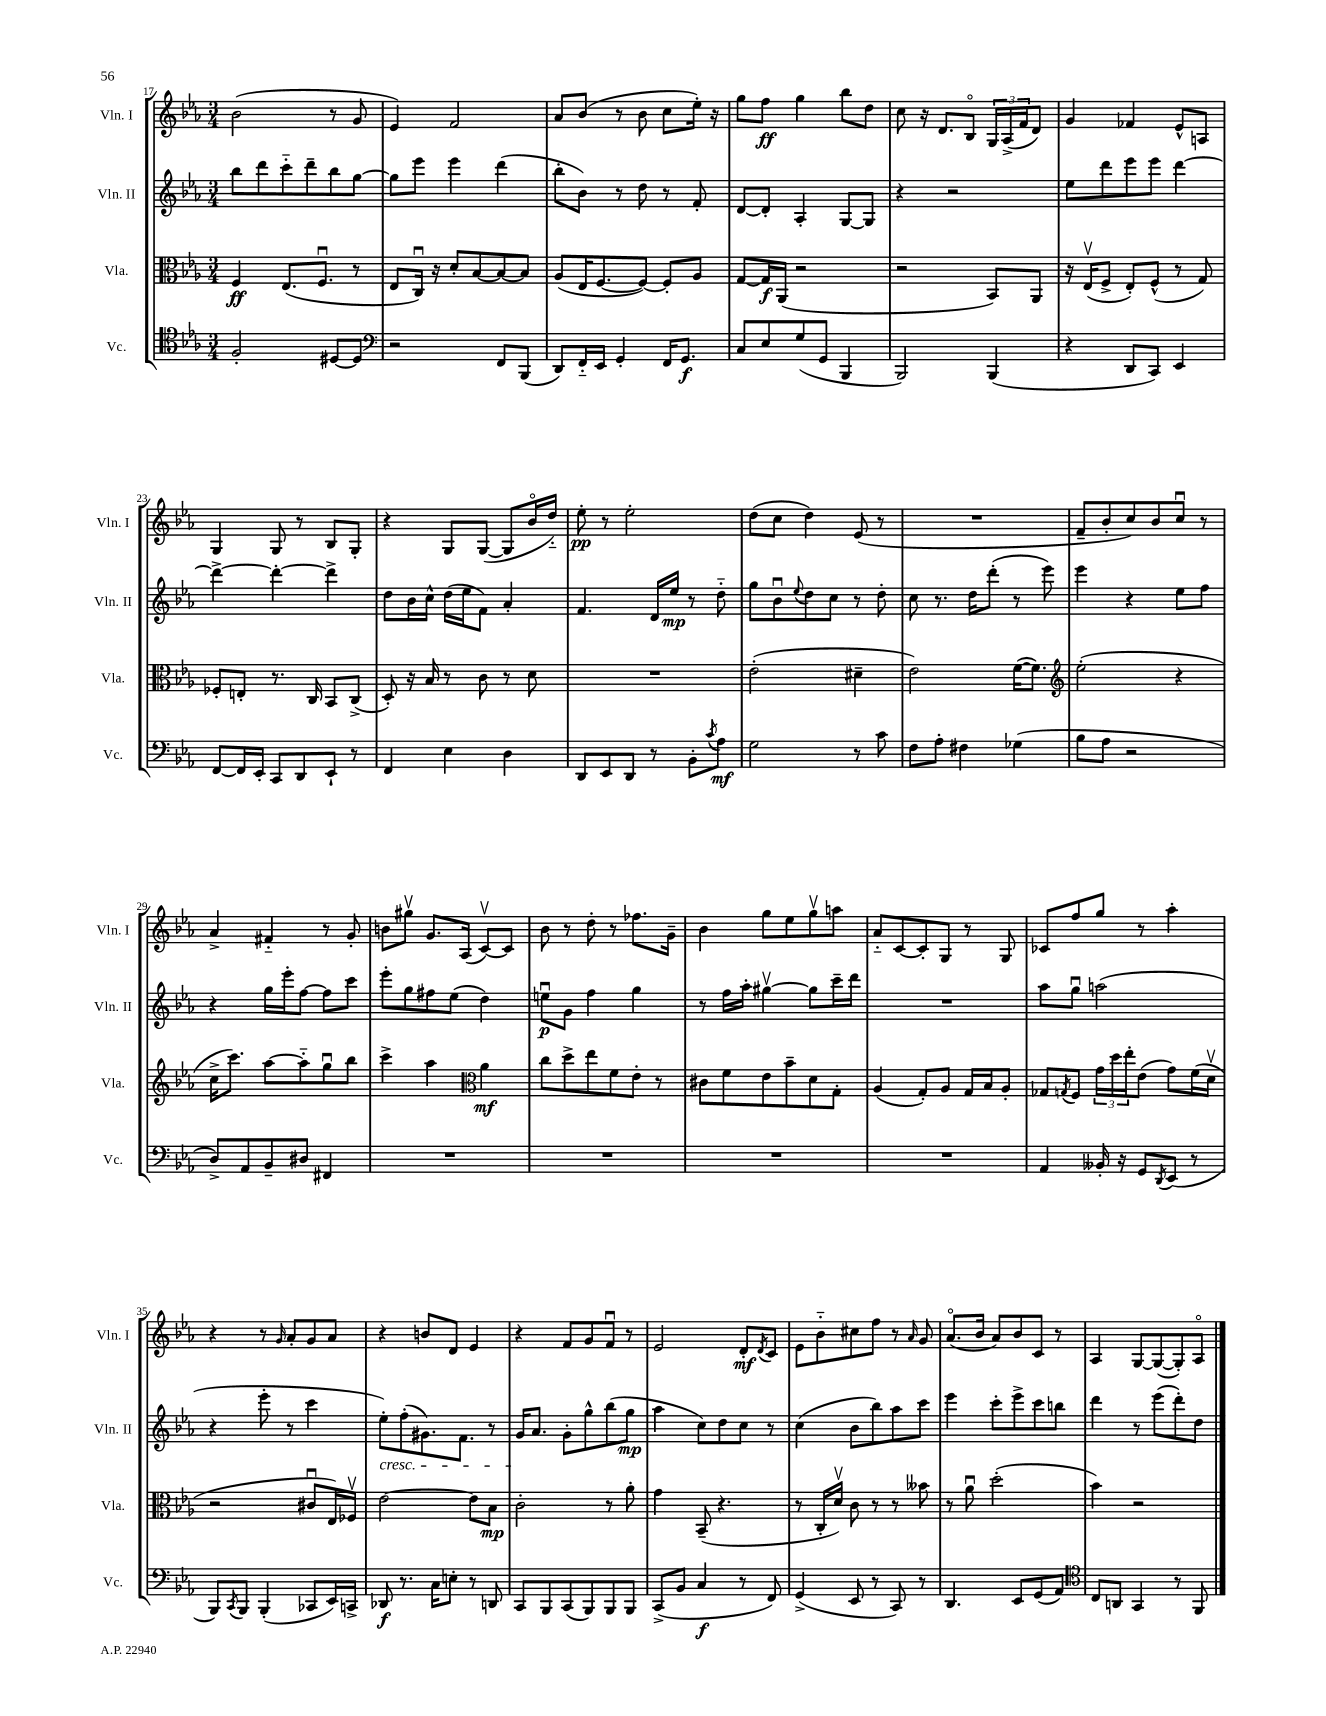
<<
\new StaffGroup <<
\new Staff = "s0" \with { instrumentName = "Vln. I" shortInstrumentName = "Vln. I" } {
    \clef treble \key ees \major \numericTimeSignature \time 3/4
    bes'2( r8 g'8 |
    ees'4) f'2 |
    aes'8 bes'8( r8 bes'8 c''8 ees''16-.) r16 |
    g''8 f''8\ff g''4 bes''8 d''8 |
    c''8 r16 d'8. bes8\flageolet \tuplet 3/2 { g16 aes16->( f'16 } d'8) |
    g'4 fes'4 ees'8-^ a8 |
    g4 g8 r8 bes8 g8-. |
    r4 g8 g8~( g8 bes'16\flageolet d''16-_) |
    ees''8-.\pp r8 ees''2-. |
    d''8( c''8 d''4) ees'8( r8 |
    R2. |
    f'8-- bes'8-. c''8) bes'8 c''8\downbow r8 |
    aes'4-> fis'4-_ r8 g'8-. |
    b'8 gis''8\upbow g'8. aes16( c'8~\upbow) c'8 |
    bes'8 r8 d''8-. r8 fes''8. g'16-- |
    bes'4 g''8 ees''8 g''8\upbow a''8 |
    aes'8-_ c'8~ c'8-. g8 r8 g8 |
    ces'8 f''8 g''8 r8 aes''4-. |
    r4 r8 \grace { g'16 } aes'8-. g'8 aes'8 |
    r4 b'8 d'8 ees'4 |
    r4 f'8 g'8 f'8\downbow r8 |
    ees'2 d'8-.\mf \acciaccatura { d'8 } c'8 |
    ees'8 bes'8-_ cis''8 f''8 r8 \grace { aes'16 } g'8 |
    aes'8.\flageolet( bes'16 aes'8) bes'8 c'8 r8 |
    aes4 g8~ g8~( g8-.) aes8\flageolet \bar "|." |
}
\new Staff = "s1" \with { instrumentName = "Vln. II" shortInstrumentName = "Vln. II" } {
    \clef treble \key ees \major \numericTimeSignature \time 3/4
    bes''8 d'''8 c'''8-_ d'''8-- bes''8 g''8~ |
    g''8 ees'''8 ees'''4 d'''4( |
    bes''8-. bes'8) r8 d''8 r8 f'8-. |
    d'8~ d'8-. aes4-. g8~ g8 |
    r4 r2 |
    ees''8 d'''8 ees'''8 ees'''8 d'''4~ |
    d'''4~-> d'''4~-. d'''4-> |
    d''8 bes'16 c''16-^ d''16( ees''16 f'8) aes'4-. |
    f'4. d'16 ees''16\mp r8 d''8-_ |
    g''8 bes'8\downbow \appoggiatura { ees''8 } d''8 c''8 r8 d''8-. |
    c''8 r8. d''16 d'''8-.( r8 ees'''8) |
    ees'''4 r4 ees''8 f''8 |
    r4 g''16 ees'''16-. f''8~ f''8 c'''8 |
    ees'''8-. g''8 fis''8 ees''8( d''4) |
    e''8\downbow\p g'8 f''4 g''4 |
    r8 f''16 aes''16-. gis''4~\upbow gis''8 c'''16-- d'''16 |
    R2. |
    aes''8 g''8\downbow a''2( |
    r4 ees'''8-. r8 c'''4 |
    ees''8-.\cresc) f''8-.( gis'8.) f'8. r8 |
    g'16\! aes'8. g'8-. g''8-^ bes''8( g''8\mp |
    aes''4 c''8) d''8 c''8 r8 |
    c''4( bes'8 bes''8) aes''8 c'''8 |
    ees'''4 c'''8-. ees'''8-> c'''8 b''8 |
    d'''4 r8 ees'''8( d'''8-.) d''8 \bar "|." |
}
\new Staff = "s2" \with { instrumentName = "Vla." shortInstrumentName = "Vla." } {
    \clef alto \key ees \major \numericTimeSignature \time 3/4
    f4\ff ees8.( f8.\downbow r8 |
    ees8 c16\downbow) r16 d'8-. bes8~ bes8~ bes8 |
    aes8( ees16 f8.~ f8~) f8-. aes8 |
    g8~ g16\f aes,16( r2 |
    r2 bes,8) aes,8 |
    r16 ees16\upbow( f8-> ees8-.) f8-^( r8 g8) |
    fes8-. e8-. r8. c16 bes,8 c8->( |
    d8-.) r16 bes16 r8 c'8 r8 d'8 |
    R2. |
    ees'2-.( dis'4-- |
    ees'2) f'16~( f'8.) |
    \clef treble ees''2-.( r4 |
    c''16-> c'''8.) aes''8~ aes''8-_ g''8\downbow bes''8 |
    c'''4-> aes''4 \clef alto aes'4\mf |
    c''8 d''8-> ees''8 f'8 ees'8-. r8 |
    cis'8 f'8 ees'8 bes'8-- d'8 g8-. |
    aes4( g8-.) aes8 g16 bes16 aes8-. |
    ges8 \acciaccatura { g8 } f8 \tuplet 3/2 { g'16 d''16 ees''16-. } ees'8( g'8) f'16( d'16\upbow |
    r2 cis'8\downbow ees16) fes16\upbow |
    ees'2~ ees'8 bes8\mp |
    c'2-. r8 aes'8-. |
    g'4 bes,8--( r4. |
    r8 c16-. d'16\upbow) c'8 r8 r8 beses'8 |
    r8 aes'8\downbow d''2-.( |
    bes'4) r2 \bar "|." |
}
\new Staff = "s3" \with { instrumentName = "Vc." shortInstrumentName = "Vc." } {
    \clef tenor \key ees \major \numericTimeSignature \time 3/4
    f2-. dis8~ dis8 |
    \clef bass r2 f,8 bes,,8( |
    d,8) f,16-_ ees,16 g,4-. f,16 g,8.\f |
    c8 ees8 g8( g,8 bes,,4 |
    bes,,2) bes,,4( |
    r4 d,8 c,8) ees,4 |
    f,8~ f,16 ees,16-. c,8 d,8 ees,8-! r8 |
    f,4 ees4 d4 |
    d,8 ees,8 d,8 r8 bes,8-. \acciaccatura { c'8 } aes8\mf |
    g2 r8 c'8 |
    f8 aes8-. fis4 ges4( |
    bes8 aes8 r2 |
    d8->) aes,8 bes,8-- dis8 fis,4 |
    R2. |
    R2. |
    R2. |
    R2. |
    aes,4 beses,16-. r16 g,8 \acciaccatura { d,8 } ees,8( r8 |
    bes,,8) \acciaccatura { c,8 } bes,,8 bes,,4-.( ces,8 ees,16) c,16-> |
    des,8\f r8. c16 e8-. r8 d,8 |
    c,8 bes,,8 c,8( bes,,8) bes,,8 bes,,8 |
    c,8->( bes,8 c4\f r8 f,8) |
    g,4->( ees,8 r8 c,8) r8 |
    d,4. ees,8 g,8( aes,8) |
    \clef tenor c8 a,8 g,4 r8 f,8 \bar "|." |
}
>>
>>
\layout { \context { \Score currentBarNumber = #17 } }
